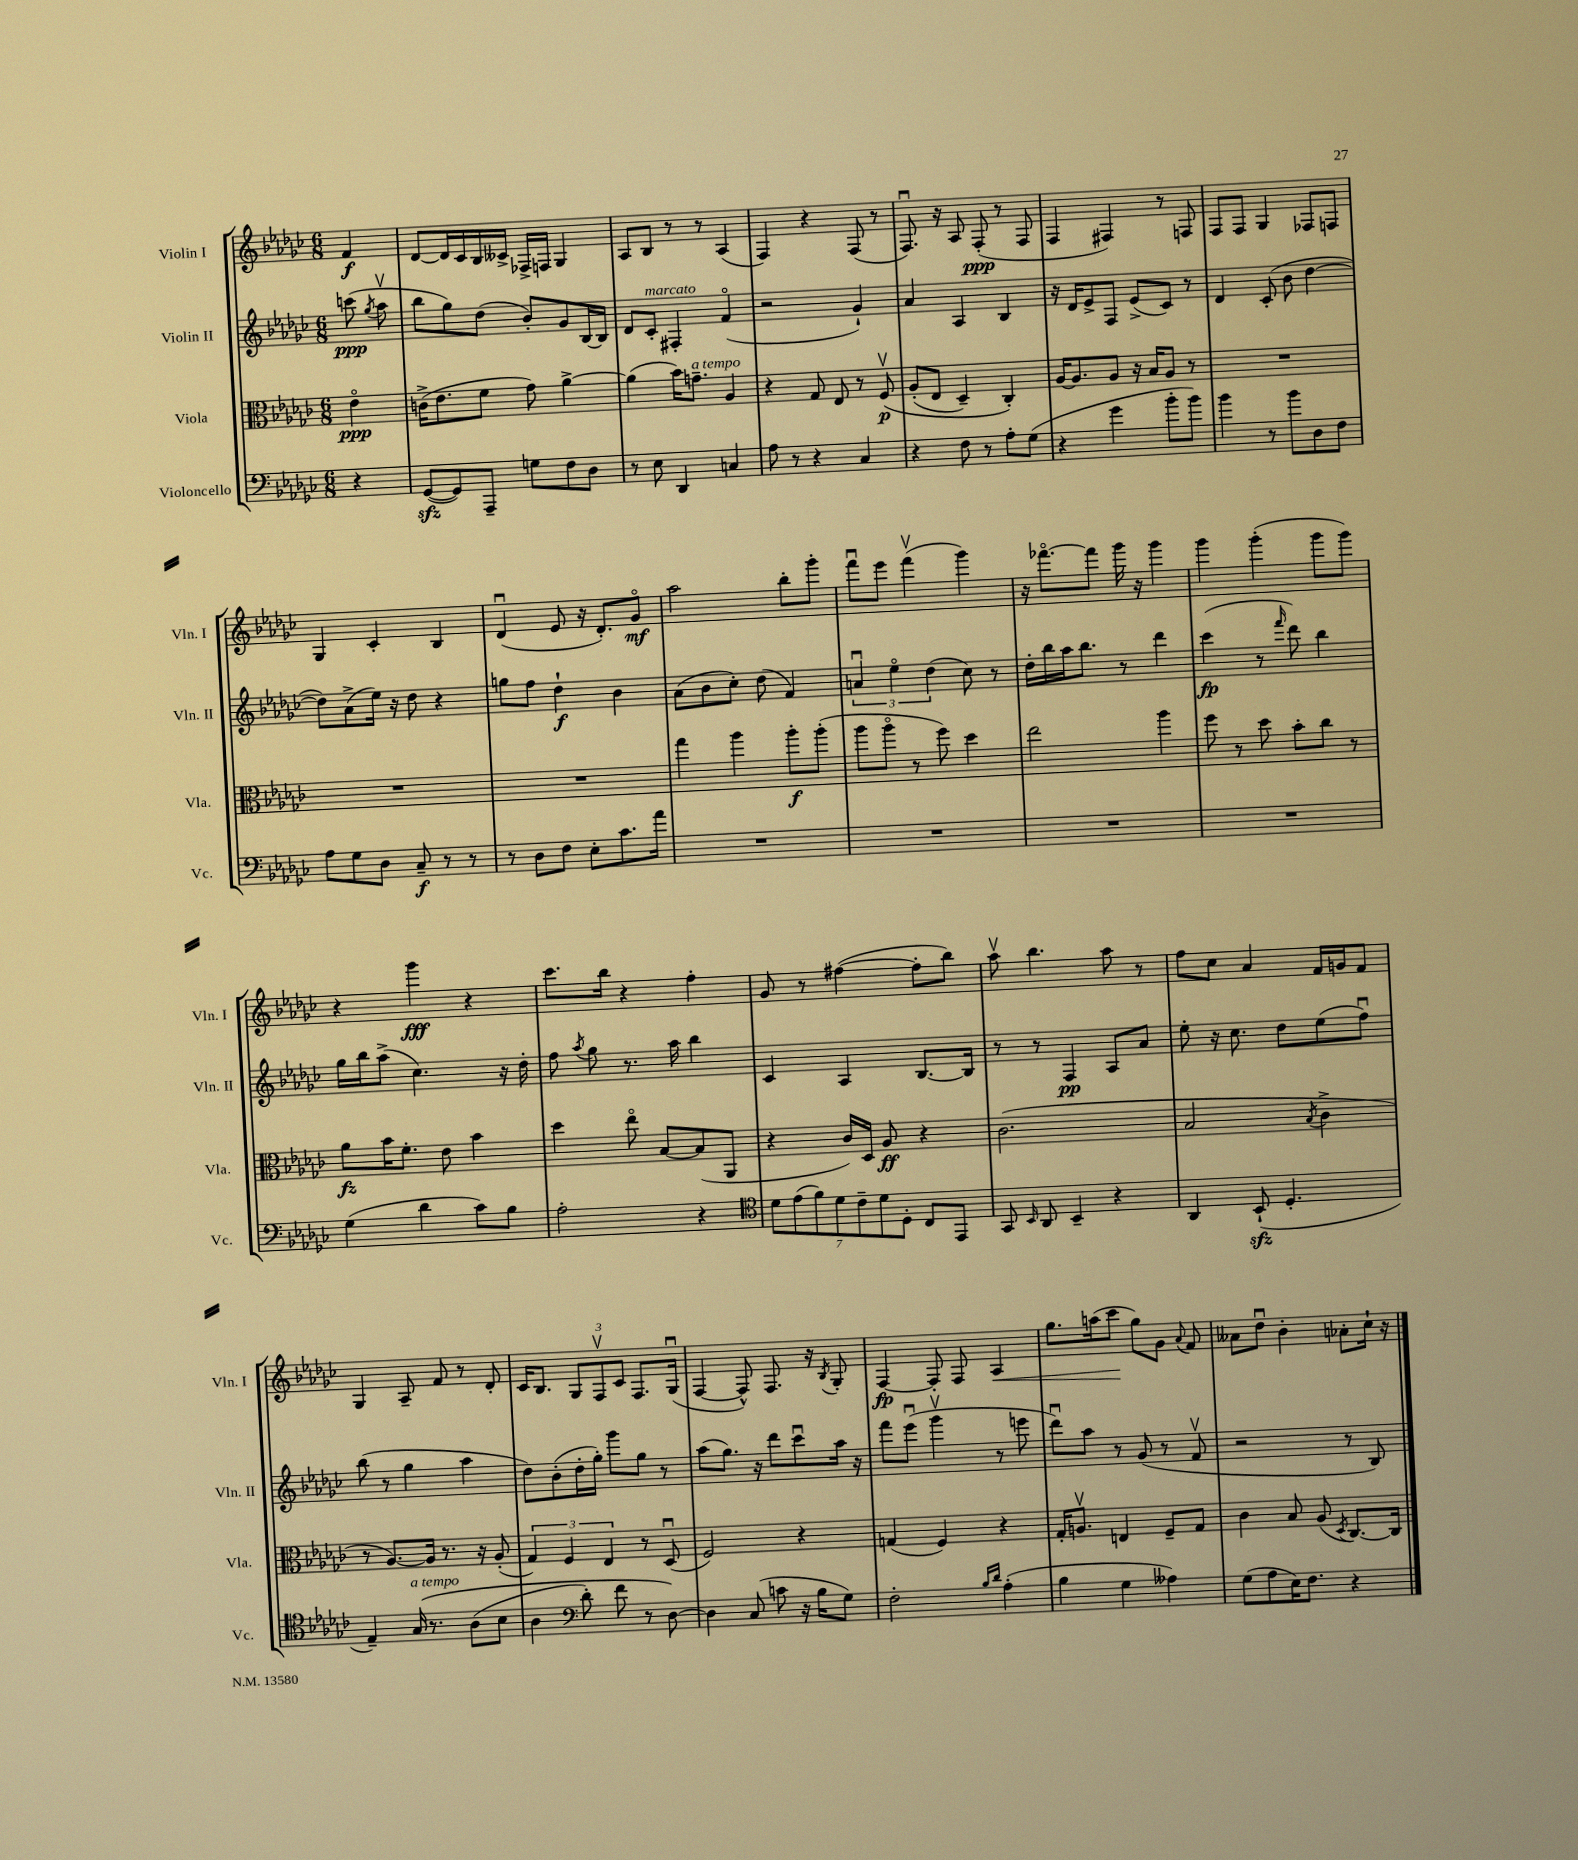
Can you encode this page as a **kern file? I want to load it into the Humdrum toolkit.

**kern	**kern	**kern	**kern
*staff4	*staff3	*staff2	*staff1
*clefF4	*clefC3	*clefG2	*clefG2
*k[b-e-a-d-g-c-]	*k[b-e-a-d-g-c-]	*k[b-e-a-d-g-c-]	*k[b-e-a-d-g-c-]
*M6/8	*M6/8	*M6/8	*M6/8
4r	4e-o	(8ccc	4f
.	.	8qgg-	.
.	.	8aa-v	.
=	=	=	=
([8GG-	(16c^	8bb-	[8d-
.	8.e-	.	.
8GG-])	.	8gg-)	16d-]
.	.	.	16c-
8AAA-~	8f	(8dd-	16B-
.	.	.	16c--^
8G	8g-)	8b-')	16F-^
.	.	.	16F
8F	[4a-^	8g-	4G-
8D-	.	[16B-	.
.	.	16B-]	.
=	=	=	=
8r	(4a-]	8d-	8A-
8E-	.	8c-'	8B-
4DD-	16b-)	4F#'	8r
.	8.g~	.	.
.	.	.	8r
4C	4A-	(4fo	(4A-
=	=	=	=
8A-	4r	2r	4F)
8r	.	.	.
4r	8G-	.	4r
.	8E-	.	.
4C-	8r	4g-`)	(8F
.	&(8Fv	.	8r
=	=	=	=
4r	(8A-'	4a-	8.Fu)
.	8E-	.	.
.	.	.	16r
8F	4D-~)	4A-	8A-
8r	.	.	(8F'
8A-'	4C-'&)	4B-	8r
(8G-	.	.	8F
=	=	=	=
4r	[16A-	16r	4F
.	8.A-]	16d-	.
.	.	8e-^	.
4g-	8A-	8F	4F#)
.	16r	(8e-^	.
.	16B-	.	.
8b-'	8A-	8c-)	8r
8b-)	8r	8r	8F
=	=	=	=
4b-	2.r	4d-	8F
.	.	.	8F
8r	.	(8c-'	4G-
8b-	.	8b-	.
8D-	.	[4dd-	8F-
8F	.	.	8F
=	=	=	=
8A-	2.r	8dd-])	4G-
8G-	.	(8a-^	.
8D-	.	16ee-)	4c-'
.	.	16r	.
8C-~	.	8dd-	.
8r	.	4r	4B-
8r	.	.	.
=	=	=	=
8r	2.r	8gg	(4d-u
8D-	.	8ff	.
8F	.	4dd-`	8e-
8E-'	.	.	16r
.	.	.	8.d-')
8.c-	.	4b-	.
.	.	.	8g-o
16a-	.	.	.
=	=	=	=
2.r	4gg-	(8a-	2aa-
.	.	8b-	.
.	4aa-	8cc-')	.
.	.	(8dd-	.
.	8aa-'	4f)	8bb-'
.	(8aa-'	.	8ggg-'
=	=	=	=
2.r	8aa-	6au	8fffu
.	8aa-o	.	8eee-
.	.	6ee-o	.
.	8r	.	(4fffv
.	.	(6dd-	.
.	8ff)	.	.
.	4dd-	8cc-)	4ggg-)
.	.	8r	.
=	=	=	=
2.r	2ee-	16dd-'	16r
.	.	16bb-	[8.fff-o
.	.	16aa-	.
.	.	8.bb-	.
.	.	.	8fff-]
.	.	8r	16ggg-
.	.	.	16r
.	4aa-	4ddd-	4ggg-
=	=	=	=
2.r	8ff	(4ccc-	4ggg-
.	8r	.	.
.	8dd-	8r	(4ggg-'
.	.	16qqfff	.
.	8b-'	8ddd-)	.
.	8cc-	4bb-	8ggg-
.	8r	.	8ggg-)
=	=	=	=
(4G-	8a-	16gg-	4r
.	.	16bb-	.
.	16b-	(8aa-^	.
.	8.f'	.	.
4d-	.	4.cc-)	4ggg-
.	8e-	.	.
8c-)	4b-	.	4r
8B-	.	16r	.
.	.	16dd-'	.
=	=	=	=
2A-'	4dd-	8ff	8.ccc-
.	.	8qaa-	.
.	.	8gg-	.
.	.	.	16bb-
.	8ee-o	8.r	4r
.	[8B-	.	.
.	.	16aa-	.
4r	(8B-]	4bb-	4ff'
.	8AA-	.	.
=	=	=	=
*clefC4	*	*	*
14d-	4r	4c-	8g-
(14e-	.	.	.
.	.	.	8r
14f)	.	.	.
14d-	.	.	.
.	16c-)	4A-	([4ff#
14c-~	.	.	.
.	16D-	.	.
14d-	.	.	.
.	8A-	.	.
14D-'	.	.	.
8C-	4r	[8.B-	8ff#']
8EE-	.	.	8bb-)
.	.	16B-]	.
=	=	=	=
8GG-	(2.c-	8r	8aa-v
16qqBB-	.	.	.
8AA-	.	8r	4.bb-
4BB-~	.	4F	.
4r	.	8A-	8aa-
.	.	8a-	8r
=	=	=	=
4AA-	2B-	8ee-'	8ff
.	.	16r	8cc-
.	.	8.cc-	.
(8BB-`	.	.	4a-
4.D-'	.	8dd-	.
.	8qB-	.	.
.	4c-^	(8ee-	16f
.	.	.	16g
.	.	8ffu)	8f
=	=	=	=
4E-~)	8r	(8bb-	4G-
.	[8.A-)	8r	.
&(16G-	.	4gg-	8A-~
8.r	16A-]	.	.
.	8.r	.	8f
(8A-	.	4aa-	8r
.	16r	.	.
8B-	(8A-'	.	8d-'
=	=	=	=
4A-	6G-)	8dd-)	16c-
.	.	.	8.B-
.	.	(8b-'	.
.	6F	.	.
*clefF4	*	*	*
8d-')	.	16dd-'	12G-
.	.	16gg-')	.
.	6E-	.	12Fv
8f	.	8ggg-	.
.	.	.	12c-
8r	8r	8gg-	8.F
[8D-&)	(8D-u	8r	.
.	.	.	(16G-u
=	=	=	=
4D-]	2F)	(8aa-	[4F
.	.	8.gg-)	.
(8C-	.	.	8F^^])
.	.	16r	.
8c	.	8ddd-	8.F
16r	4r	8ccc-u	.
16B-	.	.	16r
.	.	.	8qB-
8G-)	.	16aa-	8G-'
.	.	16r	.
=	=	=	=
2F'	(4G	8fff	[4F
.	.	(8eee-u	.
.	4F)	4ggg-v	8F']
.	.	.	8F
16qqB-	.	.	.
16qqd-	.	.	.
(4A-'	4r	8r	4A-
.	.	8eee	.
=	=	=	=
4B-	16G-'	8ddd-u)	8.gg-
.	8.Av	.	.
.	.	8aa-	.
.	.	.	(16aa
4G-	4E	8r	8ccc-
.	.	(8g-	8gg-)
4A--)	8F~	8r	8g-
.	.	.	8qqa-
.	8G-	8fv	8f
=	=	=	=
(8G-	4c-	2r	8a--
8A-	.	.	8dd-u
16E-)	8B-	.	4b-'
8.F	.	.	.
.	(8A-	.	.
.	8qD-	.	.
4r	[8.C-)	8r	8a-'
.	.	8B-)	16cc-`
.	16C-]	.	16r
==	==	==	==
*-	*-	*-	*-
